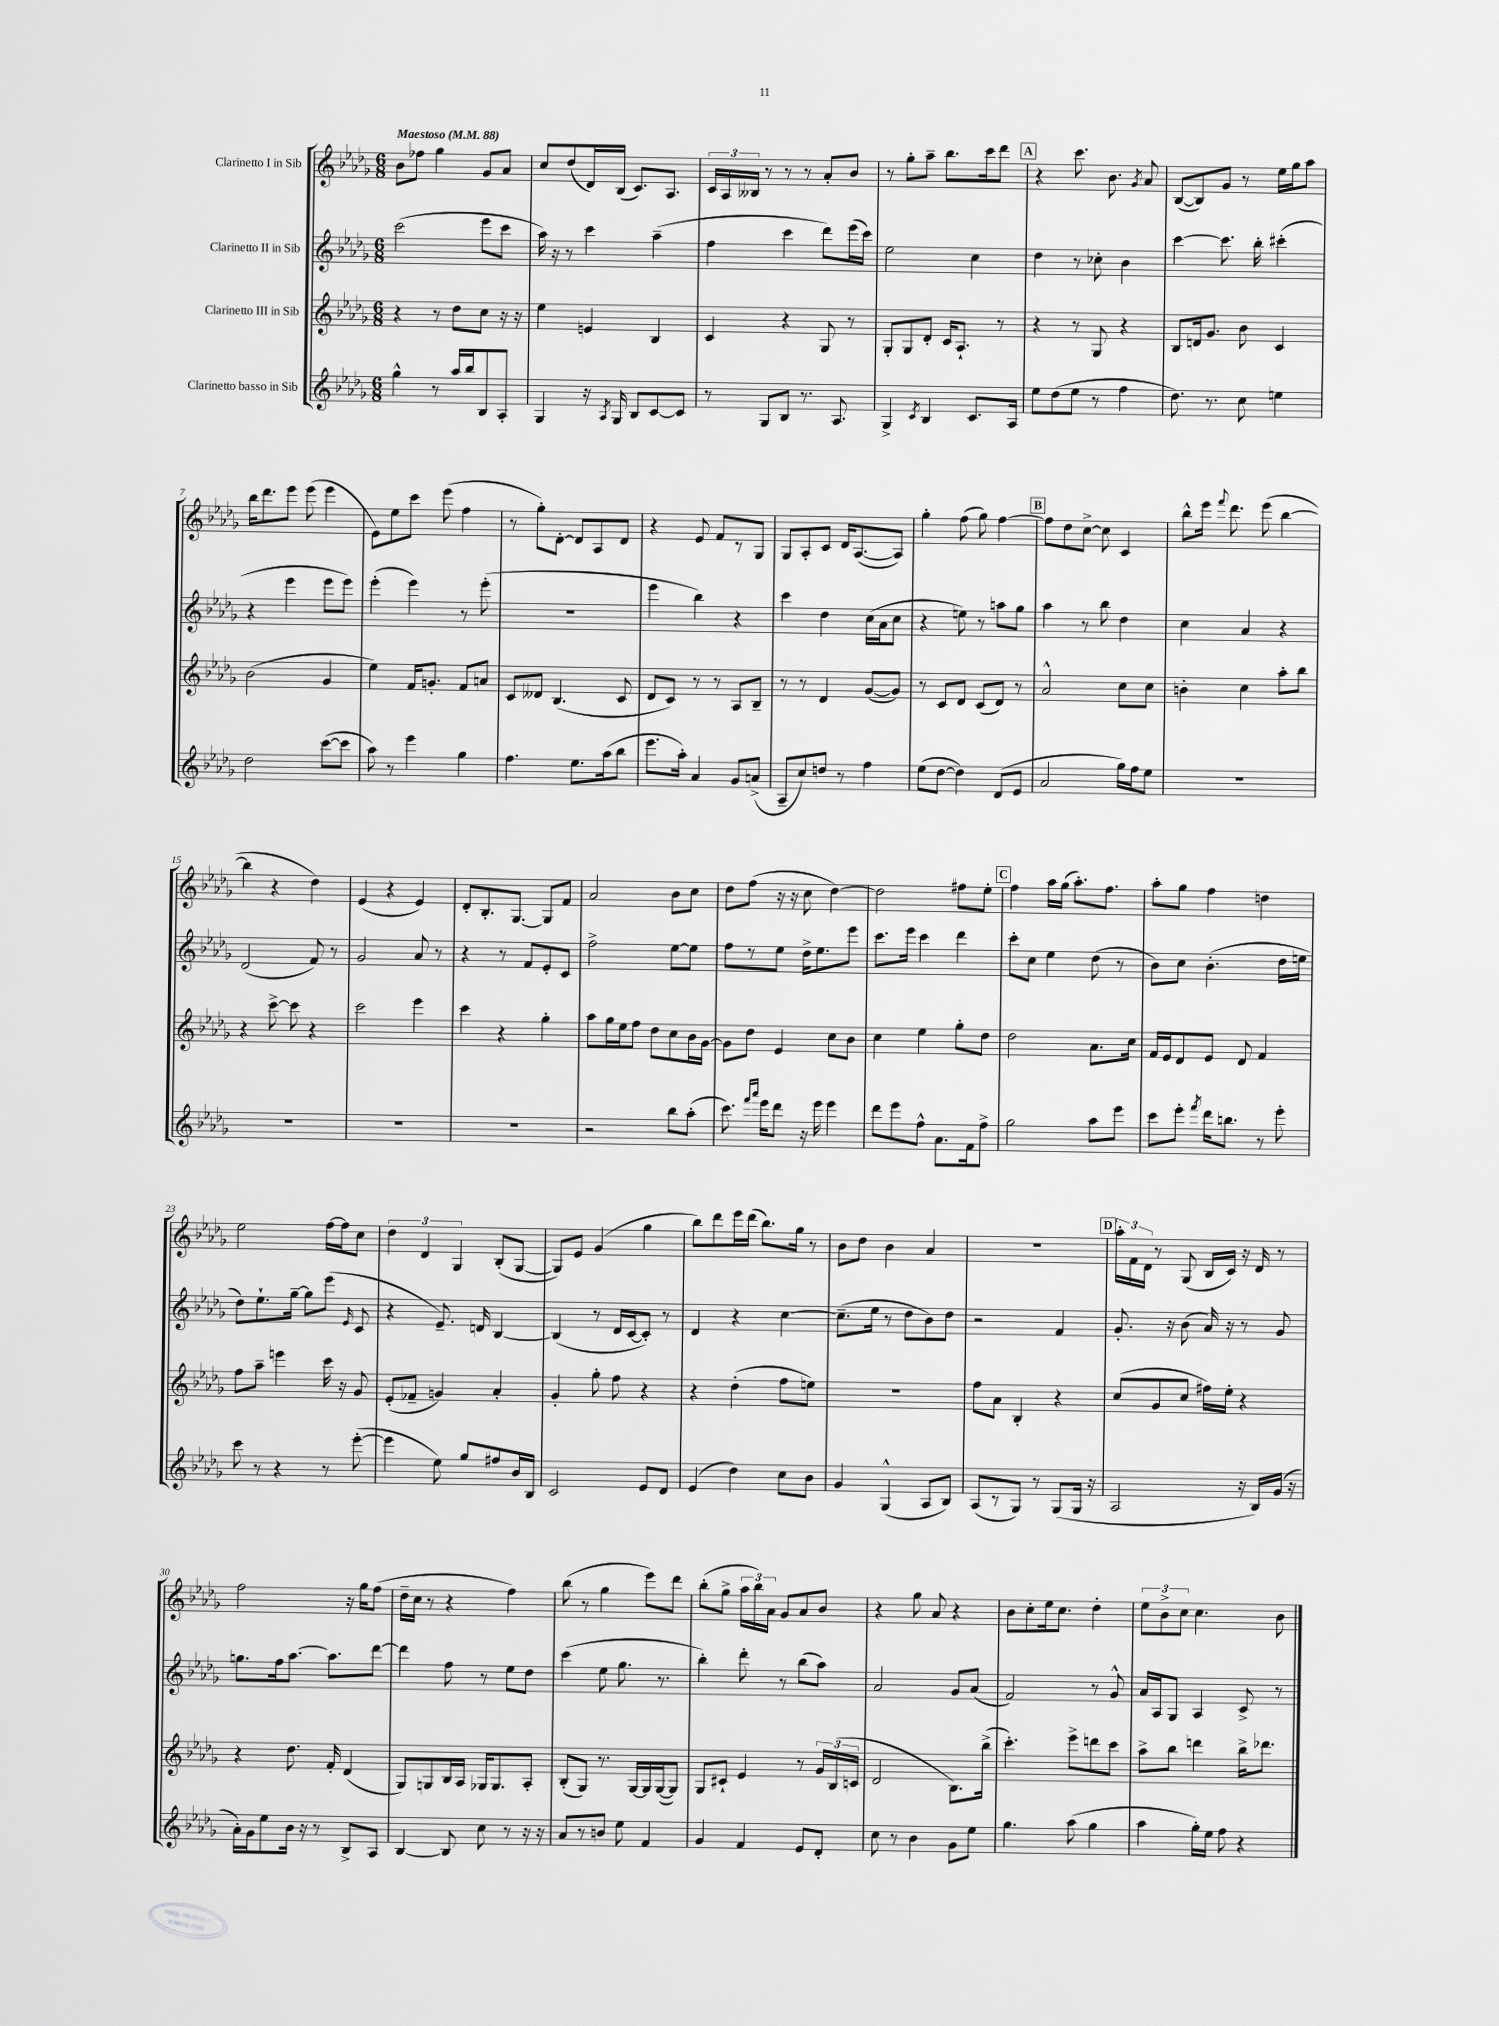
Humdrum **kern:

**kern	**kern	**kern	**kern
*staff4	*staff3	*staff2	*staff1
*clefG2	*clefG2	*clefG2	*clefG2
*k[b-e-a-d-g-]	*k[b-e-a-d-g-]	*k[b-e-a-d-g-]	*k[b-e-a-d-g-]
*M6/8	*M6/8	*M6/8	*M6/8
*MM88	*MM88	*MM88	*MM88
4gg-^^	4r	(2ccc	8b-
.	.	.	8ff-
8r	8r	.	4gg-
16aa-	8dd-	.	.
16bb-	.	.	.
8B-	8cc	8eee-	8g-
8A-'	16r	8ccc	8a-
.	16r	.	.
=	=	=	=
4G-	4ee-	16aa-)	8cc
.	.	16r	.
.	.	8r	(8dd-
16r	4e	4ccc	16d-)
8qA-	.	.	.
16G-	.	.	(16B-
8B-	.	.	8.c)
[8c	4B-	(4aa-~	.
.	.	.	8.A-
8c]	.	.	.
=	=	=	=
8r	4c	4ff	24c
.	.	.	24A-
.	.	.	24B--
8G-	.	.	8r
8B-	4r	4ccc	8r
8.r	.	.	8r
.	8G-	8ddd-)	8a-'
8.A-	.	.	.
.	8r	(16eee-	8b-
.	.	16ccc)	.
=	=	=	=
4G-^	8G-'	2ee-	8r
.	8G-	.	8gg-'
8qc	.	.	.
4B-	8d-'	.	8aa-~
.	16c	.	8.bb-
.	8.A-`	.	.
8.c	.	4cc	.
.	.	.	16ccc
.	8r	.	8ddd-
16A-	.	.	.
=	=	=	=
8ee-	4r	4dd-	4r
(8dd-	.	.	.
8ee-	8r	8r	8.ccc
8r	8G-	8cc-'	.
.	.	.	8.b-
4ff	4r	4b-	.
.	.	.	8qg-
.	.	.	8a-
=	=	=	=
8.dd-)	8B-	[4ccc	([8B-
.	16d	.	8B-])
8.r	8.g-	.	.
.	.	8.ccc]	8g-
8cc	8b-	.	8r
.	.	16bb-'	.
4ee	4c	(4ccc#'	16ee-
.	.	.	16gg-
.	.	.	8aa-
=	=	=	=
2dd-	(2b-	4r	16bb-
.	.	.	8.ddd-
.	.	4eee-	8eee-
.	.	.	(8eee-
([8ccc	4g-	8eee-	4eee-
8ccc]	.	8eee-)	.
=	=	=	=
8aa-)	4ee-)	(4eee-'	8e-)
8r	.	.	8ee-
4eee-	16f	4eee-)	8ccc
.	8.g'	.	.
.	.	.	(8eee-
4gg-	8f	8r	4ff
.	8a	(8eee-'	.
=	=	=	=
4.ff	8c	2.r	8r
.	8d--	.	8gg-')
.	(4.B-	.	[8d-'
8.ee-	.	.	8d-]
.	.	.	8A-
(16aa-	.	.	.
8bb-	8c	.	8d-
=	=	=	=
8.eee-	8d-	4eee-	4r
.	8c)	.	.
16aa-')	.	.	.
4a-	8r	4bb-)	8e-
.	8r	.	8f
8g-	8A-	4r	8r
(8a^	8B-~	.	8G-
=	=	=	=
8A-~	8r	4ccc	8G-
8cc)	8r	.	8A-'
8dd	4d-	4dd-	8c
8r	.	.	16d-
.	.	.	([8.A-
4ff	([8g-	(16cc	.
.	.	16a-	.
.	8g-])	8cc	8A-])
=	=	=	=
(8ee-	8r	4r	4gg-'
[8dd-	8c	.	.
4dd-])	8d-	8ee)	(8ff
.	(8c	8r	8gg-)
(8d-	8d-)	8aa	[4ff
8e-	8r	8gg-	.
=	=	=	=
2a-	2a-^^	4aa-	8ff]
.	.	.	8dd-
.	.	8r	[8cc^
.	.	8bb-	8cc]
16gg-)	8cc	4dd-	4c
16ff	.	.	.
8ee-	8cc	.	.
=	=	=	=
2.r	4b'	4cc	8bb-^^
.	.	.	16eee-
.	.	.	8qqfff
.	.	.	8.ddd-
.	4cc	4a-	.
.	.	.	(8eee-
.	8aa-'	4r	[4bb-
.	8bb-	.	.
=	=	=	=
2.r	4r	(2d-	4bb-]
.	[8ccc^	.	4r
.	8ccc]	.	.
.	4r	8f)	4dd-)
.	.	8r	.
=	=	=	=
2.r	2ccc	2g-	(4e-
.	.	.	4r
.	4eee-	8a-	4e-)
.	.	8r	.
=	=	=	=
2.r	4ccc	4r	8d-'
.	.	.	8.B-'
.	4r	8r	.
.	.	.	[8.G-
.	.	8f	.
.	4gg-'	8e-'	8G-]
.	.	8c	8f
=	=	=	=
2r	8aa-	2ff^	2a-
.	16gg-	.	.
.	16ee-	.	.
.	8ff	.	.
.	8dd-	.	.
8bb-	8cc	[8ee-	8b-
(8aa-'	16b-	8ee-]	8cc
.	[16g-	.	.
=	=	=	=
8.ccc)	8g-]	8ff	8dd-
.	8dd-	8r	(8ff
16qqfff	.	.	.
16qqaaa-	.	.	.
16eee-	.	.	.
8ddd-	4e-	8ee-	16r
.	.	.	16r
16r	.	16dd-^	8cc
16eee-	.	8.ee-	.
4eee-	8cc	.	[4dd-)
.	8b-	8eee-	.
=	=	=	=
8ddd-	4cc	8.ccc	2dd-]
8eee-	.	.	.
.	.	16eee-	.
8ff^^	4ee-	4ccc	.
8.a-	.	.	.
.	8gg-'	4ddd-	8ff#
16f	.	.	.
8ff^	8dd-	.	8ee-'
=	=	=	=
2gg-	2dd-	8ccc'	4ff
.	.	8cc	.
.	.	4ee-	16aa-
.	.	.	(16gg-
.	.	.	8.aa-')
8aa-	8.a-	(8dd-	.
.	.	.	8.ff
8eee-	.	8r	.
.	16cc	.	.
=	=	=	=
8ccc	16f	8b-)	8aa-'
.	16e-	.	.
8eee-'	8d-	8cc	8gg-
8qfff	.	.	.
16ddd-	8e-	(4.b-'	4ff
8.bb	.	.	.
.	8d-	.	.
8r	4f	.	4dd
8eee-'	.	16dd-	.
.	.	16ee	.
=	=	=	=
8ccc	8ff	8dd-)	2ee-
8r	8aa-~	8.ee-`	.
4r	4eee	.	.
.	.	[16gg-~	.
.	.	8gg-]	.
8r	16ccc	(8eee-	[16ff
.	16r	.	16ff]
.	.	16qqe-	.
([8eee-'	8g-	8c	8cc
=	=	=	=
4eee-]	(8e-'	4r	6dd-
.	8f-~	.	.
.	.	.	6d-
8ee-)	4g)	8.e-~)	.
.	.	.	6G-
8gg-	.	.	.
.	.	16d	.
8ff#	4a-'	[4B-	(8B-'
16b-	.	.	[8G-
16B-	.	.	.
=	=	=	=
2c	4g-'	(4B-]	8G-])
.	.	.	8e-
.	8gg-'	8r	(4g-
.	8ff	16d-	.
.	.	[16c	.
8e-	4r	8c'])	4gg-
8d-	.	8r	.
=	=	=	=
(4e-	4r	4d-	8bb-)
.	.	.	8ddd-
4dd-)	(4dd-'	4r	16eee-
.	.	.	(16ddd-
.	.	.	8.bb-)
8cc	8ff	[4cc	.
.	.	.	16gg-
8b-	8ee)	.	8r
=	=	=	=
4g-	2.r	(8.cc~]	8b-
.	.	.	8dd-
.	.	16ee-	.
(4G-^^	.	8r	4b-
.	.	8dd-	.
8A-	.	8b-)	4a-
8B-)	.	8dd-	.
=	=	=	=
(8A-	8ff	2r	2.r
8r	8a-	.	.
8G-)	4B-'	.	.
8r	.	.	.
(8G-	4r	4f	.
16G-	.	.	.
16r	.	.	.
=	=	=	=
2A-	(8cc	8.g-'	24aa-'
.	.	.	24f
.	.	.	24d-
.	8g-	.	8r
.	.	16r	.
.	8cc	(8b-	(8G-
.	16ff#)	16a-)	16B-
.	16ee-'	16r	16c)
16r	4r	8r	16r
16B-)	.	.	16d-
(16g-	.	8g-	8r
16r	.	.	.
=	=	=	=
16a-')	4r	8.gg	2ff
16g-	.	.	.
8ee-	.	.	.
.	.	16ff	.
16b-	8.dd-	[8.aa-	.
16r	.	.	.
8r	.	.	.
.	16f'	8.aa-]	.
8B-^	(4d-	.	16r
.	.	.	16gg-
8A-	.	[8ddd-	(8ff
=	=	=	=
[4B-	8G-)	4ddd-]	16dd-~
.	.	.	16cc
.	8G	.	8r
8B-]	16B-	8ff	4r
.	16A-	.	.
8cc	16G-	8r	.
.	8.G-	.	.
8r	.	8ee-	4ff)
16r	8A-'	8dd-	.
16r	.	.	.
=	=	=	=
8a-	(8B-'	(4ccc	(8bb-
8r	8G-)	.	8r
8b	8.r	8ee-	4gg-
8ee-	.	8.gg-	.
.	[16G-	.	.
4f	16G-]	.	8eee-)
.	([16G-	8.r	.
.	8G-])	.	8ddd-
=	=	=	=
4g-	8G-	4bb-')	(8bb-'
.	8c#`	.	8gg-^
4f	4e-	8ddd-'	24aa-
.	.	.	24bb-)
.	.	.	24a-
.	.	8r	8g-
8e-	8r	(8bb-	8a-
8d-'	24g-	8aa-)	8b-
.	(24B-	.	.
.	24c	.	.
=	=	=	=
8cc	2d-	2a-	4r
8r	.	.	.
4b-	.	.	8gg-
.	.	.	8a-
8g-	8.B-)	8g-	4r
8ee-	.	(8a-	.
.	(16bb-^	.	.
=	=	=	=
4.gg-	4.ccc')	2f)	8b-
.	.	.	8cc'
.	.	.	16ee-
.	.	.	8.cc
(8aa-	8eee-^	.	.
4gg-	8ddd	8r	4dd-'
.	8ccc	8g-^^	.
=	=	=	=
4aa-	8aa-^	16a-	12ee-
.	.	16A-	.
.	.	.	12b-^
.	8bb-	8G-	.
.	.	.	12cc
16gg-')	4ddd	4A-	4.cc
16ee-	.	.	.
8ff	.	.	.
4r	16bb-^	8c^	.
.	8.ddd-	.	.
.	.	8r	8b-
==	==	==	==
*-	*-	*-	*-
